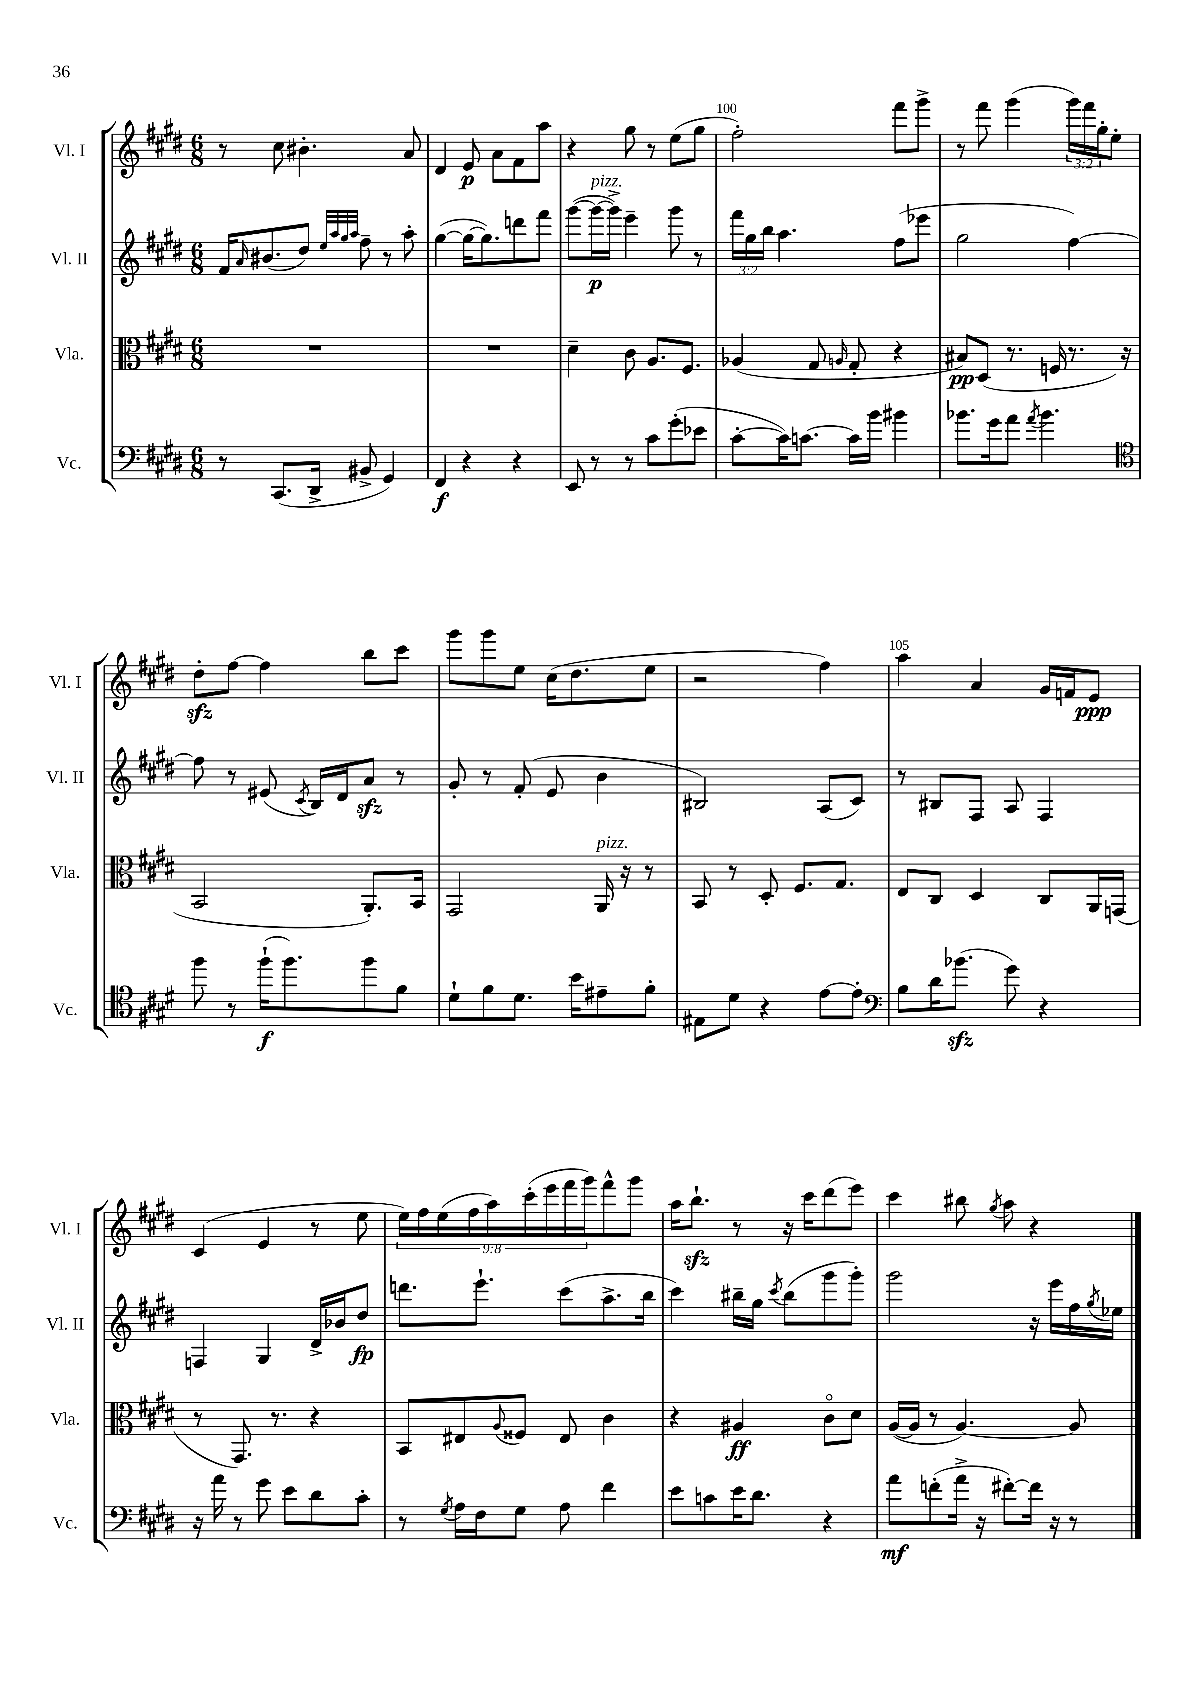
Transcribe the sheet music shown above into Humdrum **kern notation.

**kern	**dynam	**kern	**dynam	**kern	**dynam	**kern	**dynam
*part4	*part4	*part3	*part3	*part2	*part2	*part1	*part1
*staff4	*staff4	*staff3	*staff3	*staff2	*staff2	*staff1	*staff1
*I"Vc.	*	*I"Vla.	*	*I"Vl. II	*	*I"Vl. I	*
*I'Vc.	*	*I'Vla.	*	*I'Vl. II	*	*I'Vl. I	*
*clefF4	*	*clefC3	*	*clefG2	*	*clefG2	*
*k[f#c#g#d#]	*	*k[f#c#g#d#]	*	*k[f#c#g#d#]	*	*k[f#c#g#d#]	*
*M6/8	*	*M6/8	*	*M6/8	*	*M6/8	*
=97	=97	=97	=97	=97	=97	=97	=97
8r	.	2.r	.	16f#/KL	.	8r	.
.	.	.	.	16qqa/	.	.	.
.	.	.	.	(8.b#X/	.	.	.
(8.CC#/L	.	.	.	.	.	8cc#\	.
.	.	.	.	8dd#/J)	.	4.b#X'\	.
16DD#^/Jk	.	.	.	.	.	.	.
.	.	.	.	32qqee/LLL	.	.	.
.	.	.	.	32qqaa/	.	.	.
.	.	.	.	32qqgg#/	.	.	.
.	.	.	.	32qqaa/JJJ	.	.	.
8BB#X^/	.	.	.	8ff#~\	.	.	.
4GG#/)	.	.	.	8r	.	.	.
.	.	.	.	8aa'\	.	8a/	.
=98	=98	=98	=98	=98	=98	=98	=98
4FF#/	f	2.r	.	([4gg#\	.	4d#/	.
4r	.	.	.	16gg#\KL_	.	8e/	p
.	.	.	.	8.gg#\])	.	.	.
.	.	.	.	.	.	8a\L	.
4r	.	.	.	8dddn\	.	8f#\	.
.	.	.	.	8fff#\J	.	8aa\J	.
=99	=99	=99	=99	=99	=99	=99	=99
8EE/	.	4d#~\	.	([8ggg#\L	.	4r	.
!	!	!	!	!LO:TX:a:i:t=pizz.	!	!	!
8r	.	.	.	16ggg#\L_	p	.	.
.	.	.	.	16ggg#^\JJ])	.	.	.
8r	.	8c#\	.	4eee~\	.	8gg#\	.
8c#\L	.	8.A/L	.	.	.	8r	.
(8g#'\	.	.	.	8ggg#\	.	(8ee\L	.
.	.	8.F#/J	.	.	.	.	.
8e-X\J	.	.	.	8r	.	8gg#\J	.
=100	=100	=100	=100	=100	=100	=100	=100
[8c#'\L	.	(4A-X/	.	24fff#\LL	.	2ff#'\)	.
.	.	.	.	24gg#\	.	.	.
.	.	.	.	24bb\JJ	.	.	.
16c#\K])	.	.	.	4.aa\	.	.	.
[8.cn\J	.	.	.	.	.	.	.
.	.	8G#/	.	.	.	.	.
.	.	16qqAn/	.	.	.	.	.
16c\LL]	.	8G#'/	.	.	.	.	.
16b\JJ	.	.	.	.	.	.	.
4b#X\	.	4r	.	(8ff#\L	.	8fff#\L	.
.	.	.	.	8eee-X\J	.	8ggg#^\J	.
=101	=101	=101	=101	=101	=101	=101	=101
8.b-X\L	.	8B#X/L)	pp	2gg#\	.	8r	.
.	.	(8D#/J	.	.	.	8fff#\	.
16g#\k	.	.	.	.	.	.	.
8a\J	.	8.r	.	.	.	(4ggg#\	.
8qa/	.	.	.	.	.	.	.
4.b-\	.	.	.	.	.	.	.
.	.	16Fn/	.	.	.	.	.
.	.	8.r	.	[4ff#\)	.	24ggg#\LL)	.
.	.	.	.	.	.	24fff#\	.
.	.	.	.	.	.	24gg#'\J	.
.	.	.	.	.	.	8ee'\J	.
.	.	16r	.	.	.	.	.
!!LO:LB:g=z
=102	=102	=102	=102	=102	=102	=102	=102
*clefC4	*	*	*	*	*	*	*
8ff#\	.	2BB/	.	8ff#\]	.	8dd#zz'\L	.
8r	.	.	.	8r	.	[8ff#\J	.
(16ff#`\KL	f	.	.	(8e#X/	.	4ff#\]	.
8.ff#\)	.	.	.	.	.	.	.
.	.	.	.	8qc#/	.	.	.
.	.	.	.	16B/LL)	.	.	.
.	.	.	.	16d#/J	.	.	.
8ff#\	.	8.AA'/L)	.	8azz/J	.	8bb\L	.
8f#\J	.	.	.	8r	.	8ccc#\J	.
.	.	16BB/Jk	.	.	.	.	.
=103	=103	=103	=103	=103	=103	=103	=103
8d#`\L	.	2GG#/	.	8g#'/	.	8ggg#\L	.
8f#\	.	.	.	8r	.	8ggg#\	.
8.d#\J	.	.	.	(8f#'/	.	8ee\J	.
.	.	.	.	8e/	.	(16cc#\KL	.
16b\KL	.	.	.	.	.	8.dd#\	.
!	!	!LO:TX:a:i:t=pizz.	!	!	!	!	!
8e#X~\	.	16AA/	.	4b\	.	.	.
.	.	16r	.	.	.	.	.
8f#'\J	.	8r	.	.	.	8ee\J	.
=104	=104	=104	=104	=104	=104	=104	=104
8E#X\L	.	8BB/	.	2B#X/)	.	2r	.
8d#\J	.	8r	.	.	.	.	.
4r	.	8D#'/	.	.	.	.	.
.	.	8.F#/L	.	.	.	.	.
[8e\L	.	.	.	(8A/L	.	4ff#\)	.
.	.	8.G#/J	.	.	.	.	.
8e'\J]	.	.	.	8c#/J)	.	.	.
=105	=105	=105	=105	=105	=105	=105	=105
*clefF4	*	*	*	*	*	*	*
8B\L	.	8E/L	.	8r	.	4aa\	.
16d#\K	.	8C#/J	.	8B#X/L	.	.	.
(8.b-Xzz\J	.	.	.	.	.	.	.
.	.	4D#/	.	8F#/J	.	4a/	.
8g#\)	.	.	.	8A/	.	.	.
4r	.	8C#/L	.	4F#/	.	16g#/LL	.
.	.	.	.	.	.	16fn/J	.
.	.	16AA/L	.	.	.	8e/J	ppp
.	.	(16GGn/JJ	.	.	.	.	.
!!LO:LB:g=z
=106	=106	=106	=106	=106	=106	=106	=106
16r	.	8r	.	4Fn/	.	(4c#/	.
16a\	.	.	.	.	.	.	.
8r	.	8.GG#/)	.	.	.	.	.
8g#\	.	.	.	4G#/	.	4e/	.
.	.	8.r	.	.	.	.	.
8e\L	.	.	.	.	.	.	.
8d#\	.	4r	.	16d#^/LL	.	8r	.
.	.	.	.	16b-X/J	.	.	.
8c#'\J	.	.	.	8dd#/J	fp	8ee\	.
=107	=107	=107	=107	=107	=107	=107	=107
8r	.	8BB/L	.	8.dddn\L	.	18ee\LL)	.
.	.	.	.	.	.	18ff#\	.
.	.	.	.	.	.	(18ee\	.
8qG#/	.	.	.	.	.	.	.
16A\LL	.	8E#X/	.	.	.	.	.
.	.	.	.	.	.	18ff#\	.
16F#\J	.	.	.	8.eee`\J	.	.	.
.	.	.	.	.	.	18aa\)	.
.	.	8qqA/	.	.	.	.	.
8G#\J	.	8F##X/J	.	.	.	.	.
.	.	.	.	.	.	(18ccc#'\	.
.	.	.	.	.	.	18eee\	.
8A\	.	8E#/	.	(8ccc#\L	.	.	.
.	.	.	.	.	.	18fff#\	.
.	.	.	.	.	.	18ggg#\J)	.
4f#\	.	4c#\	.	8.aa^\	.	8fff#^^\	.
.	.	.	.	.	.	8ggg#\J	.
.	.	.	.	16bb\Jk	.	.	.
=108	=108	=108	=108	=108	=108	=108	=108
8e\L	.	4r	.	4ccc#\)	.	16aa\KL	.
.	.	.	.	.	.	8.bbzz`\J	.
8cn\	.	.	.	.	.	.	.
16e\K	.	4A#X/	ff	16bb#X~\LL	.	8r	.
8.d#\J	.	.	.	16gg#\JJ	.	.	.
.	.	.	.	8qccc#/	.	.	.
.	.	.	.	(8bb#\L	.	16r	.
.	.	.	.	.	.	16ccc#\KL	.
4r	.	8c#\L	.	8ggg#\	.	(8ddd#\	.
.	.	8d#\J	.	8ggg#'\J)	.	8eee\J)	.
=109	=109	=109	=109	=109	=109	=109	=109
8a\L	mf	([16A/LL	.	2ggg#\	.	4ccc#\	.
.	.	16A/JJ]	.	.	.	.	.
(8fn'\	.	8r	.	.	.	.	.
16a^\Jk	.	[4.A/)	.	.	.	8bb#X\	.
16r	.	.	.	.	.	.	.
.	.	.	.	.	.	8qgg#/	.
[8f#X'\L)	.	.	.	.	.	8aa\	.
16f#\Jk]	.	.	.	16r	.	4r	.
16r	.	.	.	16eee\LL	.	.	.
8r	.	8A/]	.	16ff#\	.	.	.
.	.	.	.	8qgg#/	.	.	.
.	.	.	.	16ee-X\JJ	.	.	.
==	==	==	==	==	==	==	==
*-	*-	*-	*-	*-	*-	*-	*-
